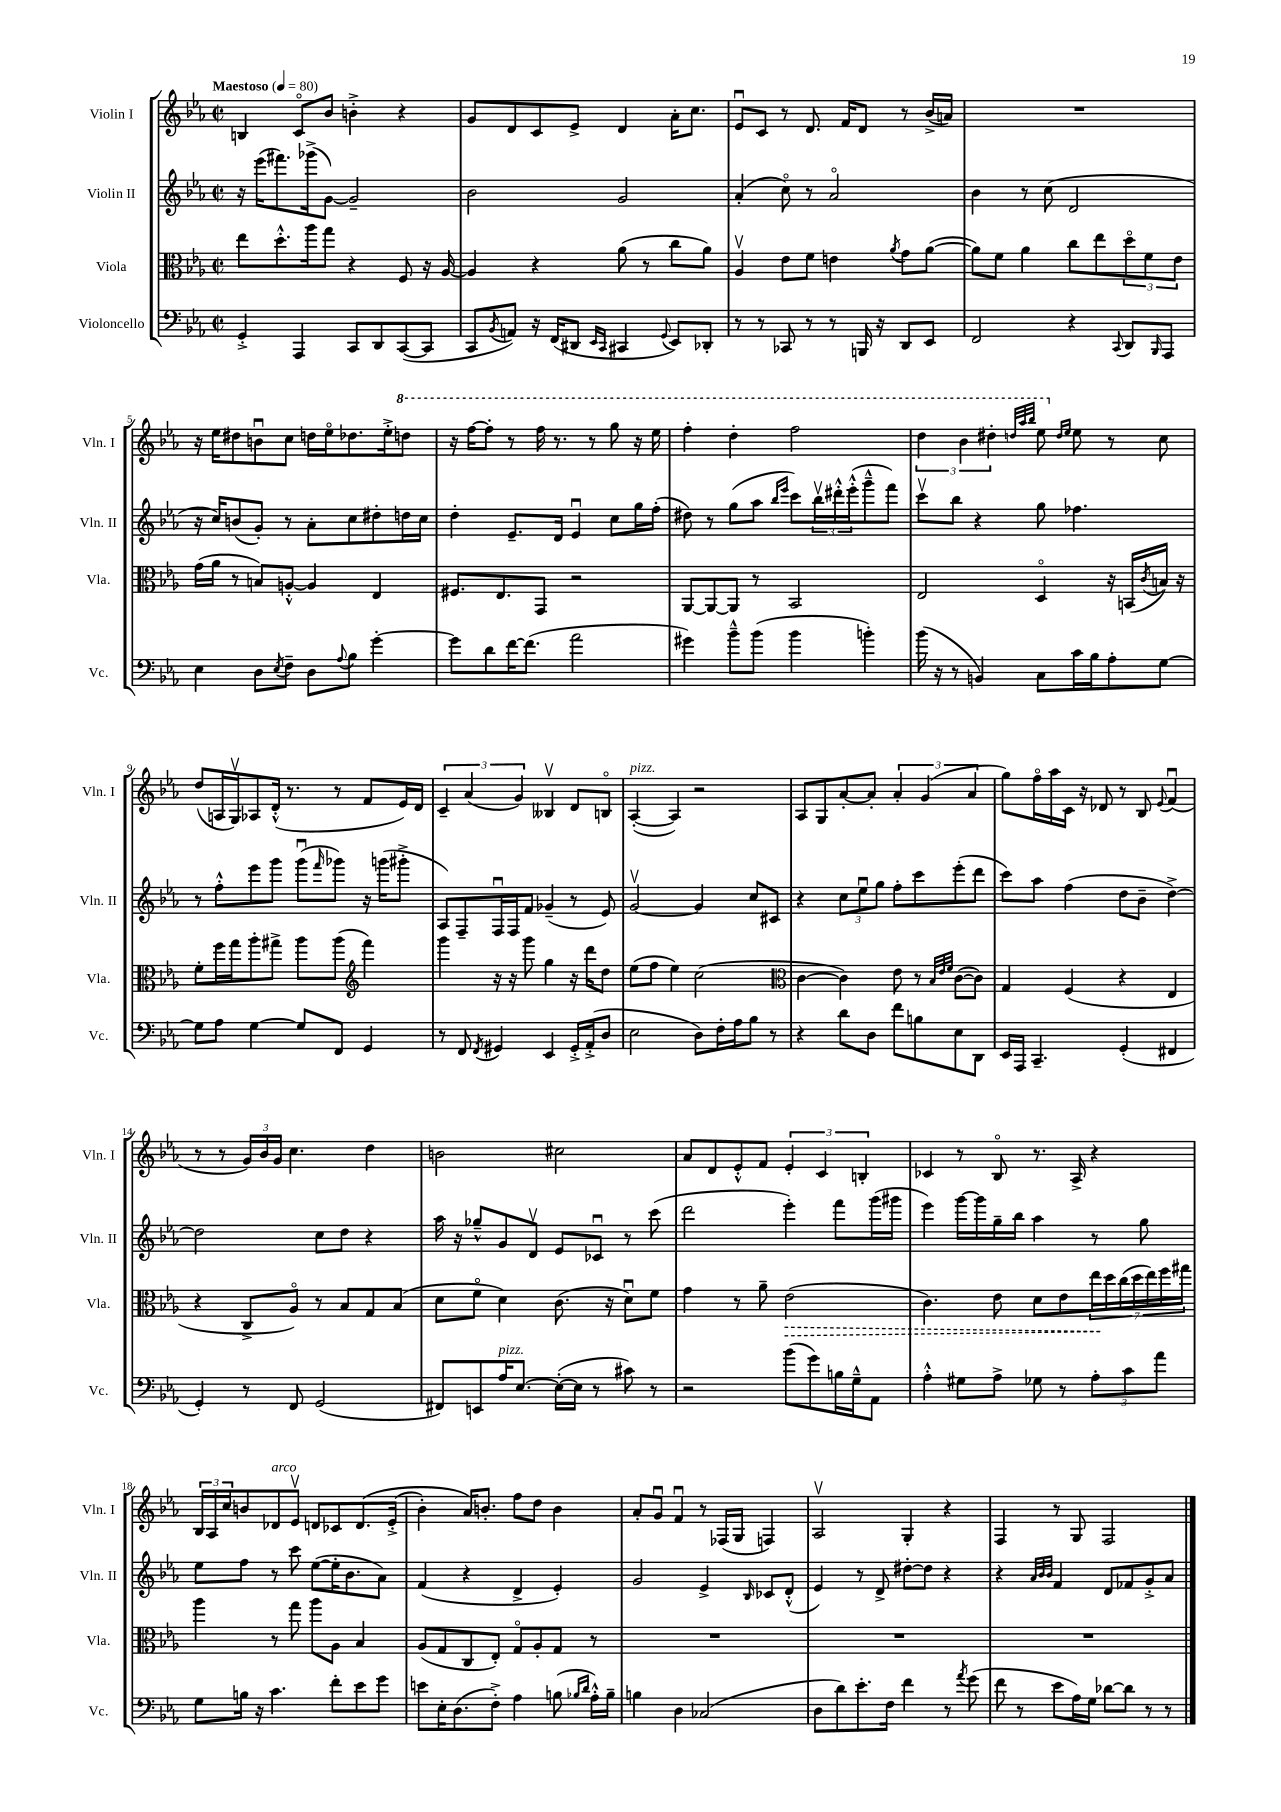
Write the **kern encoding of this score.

**kern	**kern	**kern	**kern
*staff4	*staff3	*staff2	*staff1
*clefF4	*clefC3	*clefG2	*clefG2
*k[b-e-a-]	*k[b-e-a-]	*k[b-e-a-]	*k[b-e-a-]
*M2/2	*M2/2	*M2/2	*M2/2
*met(c|)	*met(c|)	*met(c|)	*met(c|)
*MM80	*MM80	*MM80	*MM80
4GG'^/	8ee-\L	16r	4B/
.	.	(16eee-\LK	.
.	8.dd'^^\	8.fff#\)	.
4AAA-/	.	.	8co/L
.	16aa-\k	(16ggg-^\k	.
.	8gg\J	[8g\J)	8b-/J
8CC/L	4r	2g~/]	4b'^\
8DD/	.	.	.
([8CC/	8F/	.	4r
8CC/]J	16r	.	.
.	[16A-/	.	.
=	=	=	=
8CC/L	4A-/]	2b-\	8g/L
8qBB-/	.	.	.
8AA/J)	.	.	8d/
16r	4r	.	8c/
(16FF/LK	.	.	.
8DD#/J	.	.	8e-^/J
16qqEE-/LL	.	.	.
16qqCC/JJ	.	.	.
4CC#/	(8a-\	2g/	4d/
.	8r	.	.
8qqGG/	.	.	.
8EE-/L)	8cc\L	.	16a-'\LK
.	.	.	8.cc\J
8DD-'/J	8a-\J)	.	.
=	=	=	=
8r	4A-v/	(4a-'/	8e-u/L
8r	.	.	8c/J
8CC-/	8e-\L	8cco\)	8r
8r	8f\J	8r	8.d/
8r	4e\	2a-o/	.
.	.	.	16f/LK
16BBB/	.	.	8d/J
16r	.	.	.
.	8qa-/	.	.
8DD/L	8g\L	.	8r
8EE-/J	([8a-\J	.	(16b-^/LL
.	.	.	16a/JJ)
=	=	=	=
2FF/	8a-\]L)	4b-\	1r
.	8f\J	.	.
.	4a-\	8r	.
.	.	(8cc\	.
4r	8cc\L	2d/	.
.	8ee-\	.	.
8qqCC/	.	.	.
8DD/L	12ddo\	.	.
.	12f\	.	.
16qqBBB-/	.	.	.
8AAA-/J	.	.	.
.	12e-\J	.	.
=	=	=	=
4E-\	(16g\LL	16r	16r
.	16a-\JJ	16cc/LK)	16ee-\LK
.	8r	(8b/	8dd#\
8D\L	8B/L)	8g'/J)	8bu\
8qE-/	.	.	.
8F~\J	[8A'^^/J	8r	8cc\J
8D\L	4A/]	8a-'\L	16dd\LL
.	.	.	16ee-o\J
8qqA-/	.	.	.
8B-\J	.	8cc\	8.dd-\
[4g'\	4E-/	8dd#'\	.
.	.	.	16ee-'^\k
.	.	16dd\L	8ddd\J
.	.	16cc\JJ	.
=	=	=	=
8g\]L	8.F#/L	4dd'\	16r
.	.	.	[16fff\LK
8d\	.	.	8fff'\]J
.	8.E-/	.	.
[16f\K	.	8.e-~/L	8r
(8.f\]J	.	.	.
.	8GG/J	.	16fff\
.	.	16d/Jk	8.r
2a-\	2r	4e-u/	.
.	.	.	8r
.	.	8cc\L	8ggg\
.	.	16gg\L	16r
.	.	(16ff'\JJ	16eee-\
=	=	=	=
4g#\)	[8AA-/L	8dd#\)	4fff'\
.	8AA-/_	8r	.
8b-~^^\L	8AA-/]J	(8gg\L	4ddd'\
(8b-\J	8r	8aa-\J	.
.	.	16qqbb-/LL	.
.	.	16qqeee-/JJ	.
4b-\	2BB-/	8ccc\L)	2fff\
.	.	24bb-v\L	.
.	.	24ddd#'^^\	.
.	.	(24eee-'^^\J	.
4b'\)	.	8ggg~^^\	.
.	.	8fff\J)	.
=	=	=	=
(16b-\	2E-/	8cccv\L	6ddd\
16r	.	.	.
8r	.	8bb-\J	.
.	.	.	6bb-\
4BB/)	.	4r	.
.	.	.	6ddd#'\
.	.	.	32qqddd/LLL
.	.	.	32qqaaa-/
.	.	.	32qqbbb-/JJJ
8C\L	4Do/	8gg\	8eee-\
.	.	.	16qqdd/LL
.	.	.	16qqee-/JJ
16c\L	.	4.ff-\	8ee-\
16B-\J	.	.	.
8A-'\	16r	.	8r
.	(16BB/LL	.	.
.	8qc/	.	.
[8G\J	16B/JJ)	.	8cc\
.	16r	.	.
=	=	=	=
8G\]L	8f'\L	8r	(8dd/L
8A-\J	16ff\L	8ff'^^\L	16A/L
.	16gg\J	.	16Gv/J)
[4G\	8aa-'\	8eee-\	8A-/
.	8gg#^\J	8ggg\J	(16d'^^/Jk
.	.	.	8.r
8G/]L	8aa-\L	(8gggu\L	.
.	.	16qqfff/	.
8FF/J	(8aa-\J	8ggg-\J)	8r
*	*clefG2	*	*
4GG/	4fff\)	16r	8f/L
.	.	(16ggg\LK	.
.	.	8ggg#'^\J	16e-/L)
.	.	.	16d/JJ
=	=	=	=
8r	4ggg\	8A-/L)	6c~/
8FF/	.	8F~/	.
.	.	.	(6a-/
8qFF/	.	.	.
4GG#/	16r	16Fu/L	.
.	16r	16F/J	.
.	.	.	6g/)
.	8ggg\	8f/J	.
4EE-/	4gg\	(4g-~/	4B--v/
16GG#'^/LL	16r	8r	8d/L
(16AA-'^/J	16ddd\LK	.	.
8D/J	8dd\J	8e-/)	8Bo/J
=	=	=	=
2E-\	(8ee-\L	[2gv/	([4A-'/
.	8ff\J	.	.
.	4ee-\)	.	4A-/])
8D\L)	(2cc\	4g/]	2r
16F'\L	.	.	.
16A-\J	.	.	.
8B-\J	.	8cc/L	.
8r	.	8c#/J	.
=	=	=	=
*	*clefC3	*	*
4r	[4c\	4r	8A-/L
.	.	.	8G/
8d\L	4c\])	12cc\L	[8a-'/
.	.	12ee-u\	.
8D\J	.	.	8a-'/]J
.	.	12gg\J	.
8f\L	8e-\	8ff'\L	6a-'/
8B\	8r	8ccc\	.
.	.	.	(6g/
.	32qqB-/LLL	.	.
.	32qqe-/	.	.
.	32qqf/JJJ	.	.
8E-\	([8c\L	(8eee-'\	.
.	.	.	6a-/
8DD\J	8c\]J)	8ddd\J	.
=	=	=	=
16EE-/LL	4G/	8ccc\L)	8gg\L)
16AAA-/JJ	.	.	.
4.CC~/	.	8aa-\J	16ffo\L
.	.	.	16aa-\
.	(4F/	(4ff\	16c\JJ
.	.	.	16r
.	.	.	8d-/
(4GG'/	4r	8dd\L	8r
.	.	8b-~\J	8B-/
.	.	.	8qqe-/
4FF#/	4E-/	[4dd^\)	(4fu/
=	=	=	=
4GG'/)	4r	2dd\]	8r
.	.	.	8r
8r	8C^/L	.	24g/LL)
.	.	.	24b-/
.	.	.	24g/JJ
8FF/	8A-o/J)	.	4.cc\
(2GG/	8r	8cc\L	.
.	8B-/L	8dd\J	.
.	8G/	4r	4dd\
.	(8B-/J	.	.
=	=	=	=
8FF#/L)	8d\L	16aa-\	2b\
.	.	16r	.
8EE/	8fo\J	8gg-~^^/L	.
16A-/K	4d\)	8g/	.
[8.E-/J	.	.	.
.	.	8dv/J	.
(16E-'\_LL	(8.c\	8e-/L	2cc#\
16E-\]JJ	.	.	.
8r	.	8c-u/J	.
.	16r	.	.
8c#\)	8du\L)	8r	.
8r	8f\J	(8ccc\	.
=	=	=	=
2r	4g\	2ddd\	8a-/L
.	.	.	8d/
.	8r	.	8e-'^^/
.	8a-~\	.	8f/J
(8b-\L	(2e-\	4eee-'\)	6e-'/
8g\)	.	.	.
.	.	.	6c/
16B\L	.	8fff\L	.
16G~^^\J	.	.	.
.	.	.	6B'/
8AA-\J	.	(16ggg\L	.
.	.	16ggg#\JJ	.
=	=	=	=
4A-'^^\	4.c\)	4eee-\)	4c-/
8G#\L	.	[16ggg\LL	8r
.	.	16ggg\]	.
8A-^\J	8e-\	16gg~\	8B-o/
.	.	16bb-\JJ	.
8G-\	8d\L	4aa-\	8.r
8r	8e-\	.	.
.	.	.	16A-^/
12A-'\L	28ee-\L	8r	4r
.	28dd\	.	.
.	(28cc\	.	.
12c\	.	.	.
.	28dd\	.	.
.	.	8gg\	.
.	28ee-\)	.	.
12a-\J	.	.	.
.	28ff\	.	.
.	28gg#\JJ	.	.
=	=	=	=
8G\L	4aa-\	8ee-\L	24B-/LL
.	.	.	24A-/
.	.	.	24cc/J
16B\Jk	.	8ff\J	8b/
16r	.	.	.
4.c\	8r	8r	8d-/
.	8gg\	8ccc\	8e-v/J
.	8aa-\L	([8ee-\L	8d/L
8f'\L	8A-\J	16ee-'\]K	8c-/
.	.	8.b-\	.
8e-\	4B-/	.	&(8.d/
8g\J	.	8a-\J)	.
.	.	.	(16e-'^/Jk
=	=	=	=
8e\L	(8A-/L	(4f/	4b-'\)
16E-'\K	8G/	.	.
(8.D\	.	.	.
.	8C/	4r	16a-/LK&)
.	.	.	8.b'/J
8F'^\J)	8E-'/J)	.	.
4A-\	8Go/L	4d^/	8ff\L
.	8A-'/	.	8dd\J
(8B\	8G/J	4e-'/)	4b\
16qqB-/LL	.	.	.
16qqd/JJ	.	.	.
16A-'^^\LL)	8r	.	.
16B-~\JJ	.	.	.
=	=	=	=
4B\	1r	2g/	8a-'/L
.	.	.	8gu/J
4D\	.	.	4fu/
(2C-/	.	4e-^/	8r
.	.	.	(16F-/LL
.	.	.	16G/JJ
.	.	16qqB-/	.
.	.	8c-/L	4F/)
.	.	(8d'^^/J	.
=	=	=	=
8D\L	1r	4e-/)	2A-v/
8d\)	.	.	.
8.e-'\	.	8r	.
.	.	8d^/	.
16F\Jk	.	.	.
4f\	.	[8dd#'\L	4G'/
.	.	8dd#\]J	.
8r	.	4r	4r
8qa-/	.	.	.
(8g\	.	.	.
=	=	=	=
8f\	1r	4r	4F/
8r	.	.	.
.	.	32qqa-/LLL	.
.	.	32qqb-/	.
.	.	32qqb-/JJJ	.
8e-\L	.	4f/	8r
16A-\L)	.	.	8G/
16G\JJ	.	.	.
[8d-\L	.	8d/L	2F/
8d-\]J	.	8f-/	.
8r	.	8g'^/	.
8r	.	8a-/J	.
==	==	==	==
*-	*-	*-	*-
